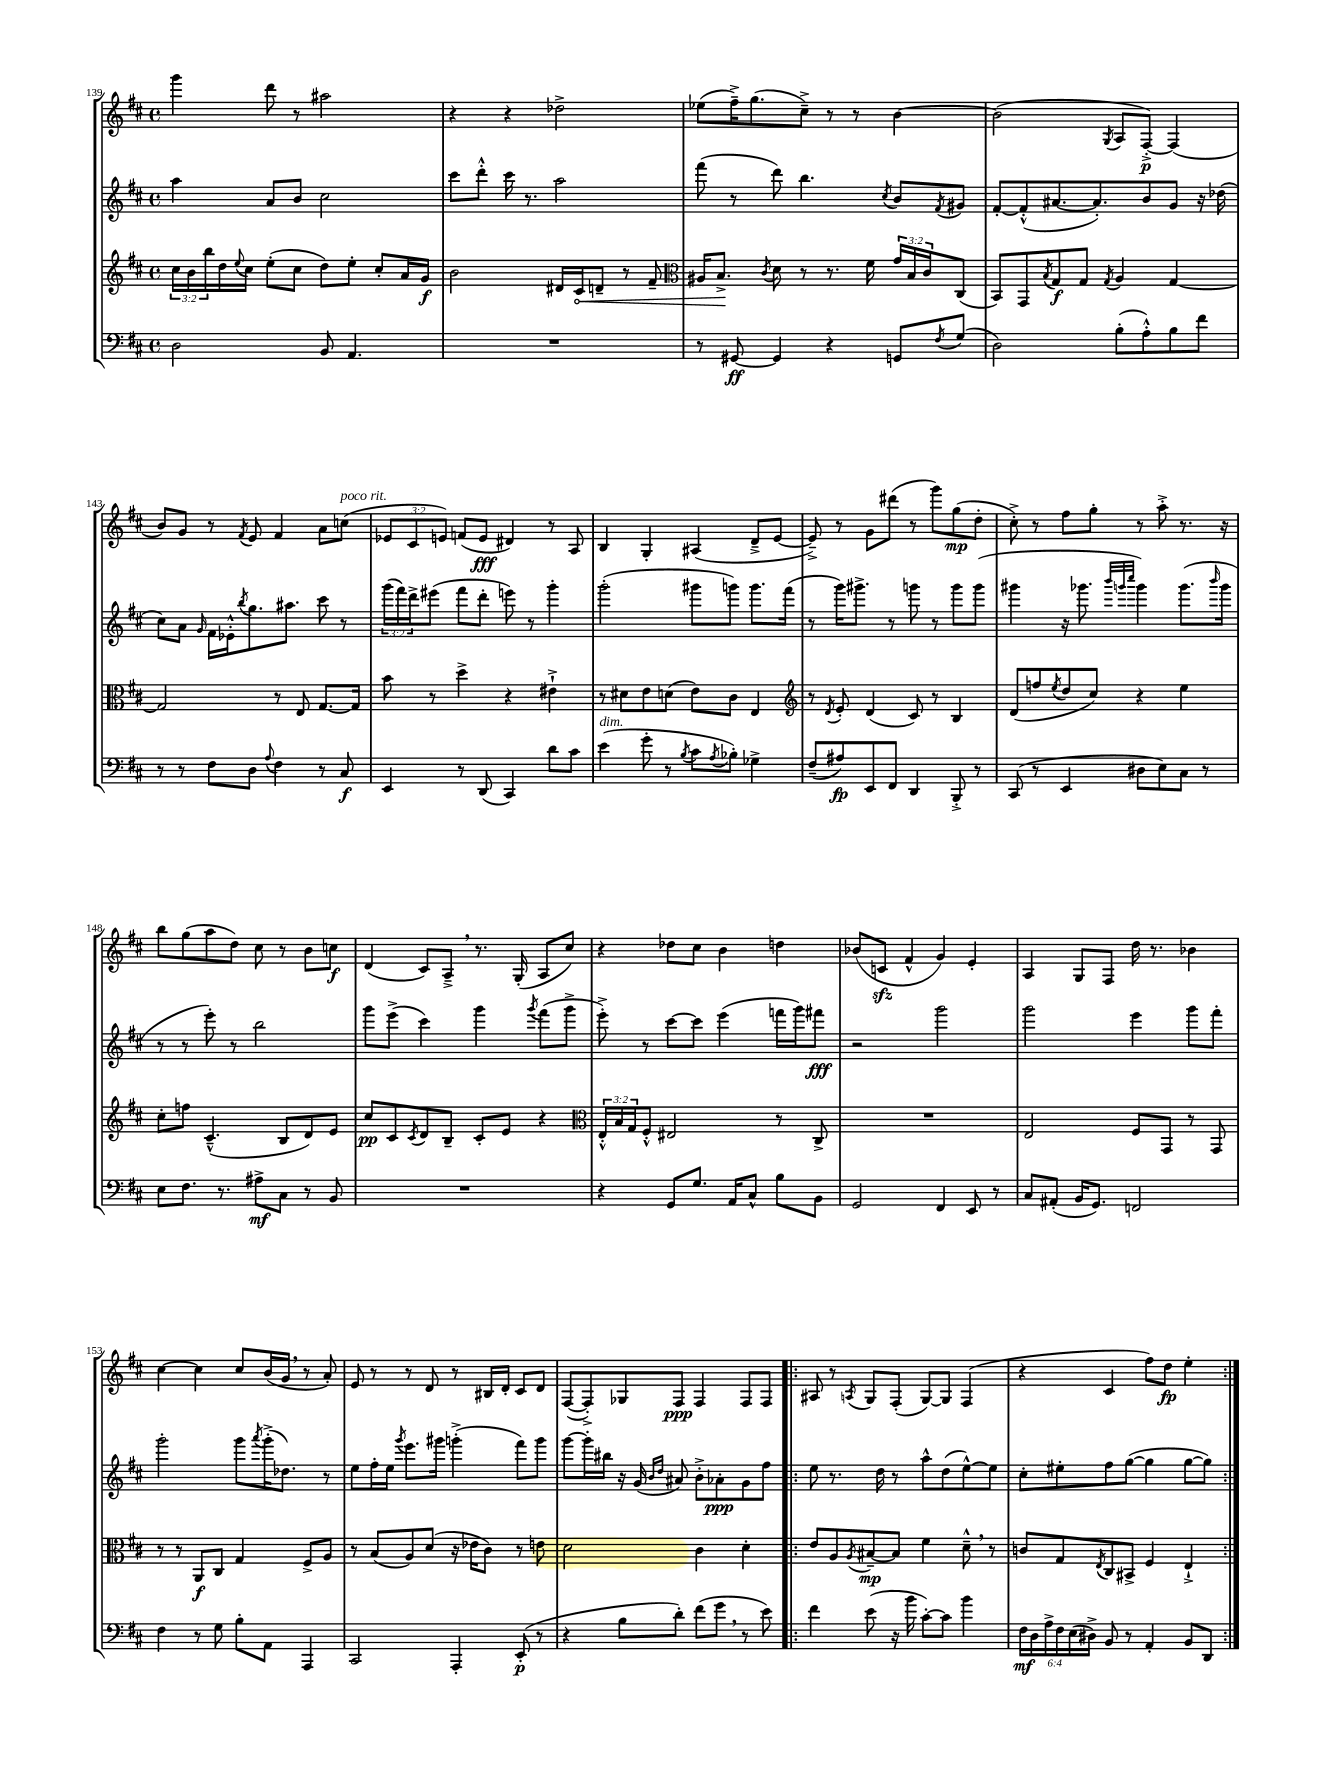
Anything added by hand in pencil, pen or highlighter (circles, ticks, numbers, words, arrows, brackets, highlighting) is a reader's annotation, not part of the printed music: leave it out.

**kern	**dynam	**kern	**dynam	**kern	**dynam	**kern	**dynam
*part4	*part4	*part3	*part3	*part2	*part2	*part1	*part1
*staff4	*staff4	*staff3	*staff3	*staff2	*staff2	*staff1	*staff1
*clefF4	*	*clefG2	*	*clefG2	*	*clefG2	*
*k[f#c#]	*	*k[f#c#]	*	*k[f#c#]	*	*k[f#c#]	*
*M4/4	*	*M4/4	*	*M4/4	*	*M4/4	*
*met(c)	*	*met(c)	*	*met(c)	*	*met(c)	*
=139	=139	=139	=139	=139	=139	=139	=139
2D\	.	24cc#\LL	.	4aa\	.	4ggg\	.
.	.	24b\	.	.	.	.	.
.	.	24bb\	.	.	.	.	.
.	.	16dd\	.	.	.	.	.
.	.	8qqee/	.	.	.	.	.
.	.	16cc#\JJ	.	.	.	.	.
.	.	(8ee'\L	.	8a/L	.	8ddd\	.
.	.	8cc#\J	.	8b/J	.	8r	.
8BB/	.	8dd\L)	.	2cc#\	.	2aa#X\	.
4.AA/	.	8ee'\J	.	.	.	.	.
.	.	8cc#'/L	.	.	.	.	.
.	.	16a/L	.	.	.	.	.
.	.	16g/JJ	f	.	.	.	.
=140	=140	=140	=140	=140	=140	=140	=140
1r	.	2b\	.	8ccc#\L	.	4r	.
.	.	.	.	8ddd'^^\J	.	.	.
.	.	.	.	16ccc#\	.	4r	.
.	.	.	.	8.r	.	.	.
.	.	16d#X/LL	.	2aa\	.	2dd-X^\	.
!	!	!	!LO:HP:b	!	!	!	!
.	.	16c#/J	<	.	.	.	.
.	.	8dn~/J	.	.	.	.	.
.	.	8r	.	.	.	.	.
.	.	8f#~/	.	.	.	.	.
=141	=141	=141	=141	=141	=141	=141	=141
*	*	*clefC3	*	*	*	*	*
8r	.	16A#X/KL	.	(8fff#\	.	(8ee-X\L	.
.	.	8.B^/J	.	.	.	.	.
[8GG#X/	ff	.	.	8r	.	16ff#~^\K)	.
.	.	.	.	.	.	(8.gg\	.
.	.	8qc#/	.	.	.	.	.
4GG#/]	.	8d\	[	8ddd\)	.	.	.
.	.	8r	.	4.bb\	.	8cc#~^\J)	.
4r	.	8.r	.	.	.	8r	.
.	.	.	.	.	.	8r	.
.	.	16f#\	.	.	.	.	.
.	.	.	.	8qcc#/	.	.	.
8GGn/L	.	24g/LL	.	8b/L	.	[4b\	.
.	.	24B/	.	.	.	.	.
.	.	24c#/J	.	.	.	.	.
8qF#/	.	.	.	8qf#/	.	.	.
(8G/J	.	(8C#/J	.	8g#X/J	.	.	.
=142	=142	=142	=142	=142	=142	=142	=142
2D\)	.	8BB/L)	.	[8f#'/L	.	(2b\]	.
.	.	8GG/	.	(8f#'^^/]	.	.	.
.	.	8qB/	.	.	.	.	.
.	.	8G/	f	[8.a#X/	.	.	.
.	.	8G/J	.	.	.	.	.
.	.	.	.	8.a#'/])	.	.	.
.	.	8qG/	.	.	.	8qG/	.
(8B'\L	.	4A/	.	.	.	8A/L	.
8A'^^\)	.	.	.	8b/	.	[8F#'^/J)	p
8B\	.	[4G/	.	8g/J	.	(4F#/]	.
8f#\J	.	.	.	16r	.	.	.
.	.	.	.	(16dd-X\	.	.	.
!!LO:LB:g=z
=143	=143	=143	=143	=143	=143	=143	=143
8r	.	2G/]	.	8cc#\L)	.	8b/L)	.
8r	.	.	.	8a\J	.	8g/J	.
.	.	.	.	16qqg/	.	.	.
8F#\L	.	.	.	16f#\LL	.	8r	.
.	.	.	.	16e-X'^^\J	.	.	.
.	.	.	.	8qbb/	.	8qf#/	.
8D\J	.	.	.	8.gg\	.	8e/	.
8qqA/	.	.	.	.	.	.	.
4F#\	.	8r	.	.	.	4f#/	.
.	.	.	.	8.aa#X\J	.	.	.
.	.	8E/	.	.	.	.	.
8r	.	[8.G/L	.	8ccc#\	.	8a\L	.
!	!	!	!	!	!	!LO:TX:a:i:t=poco rit.	!
8C#/	f	.	.	8r	.	(8ccn\J	.
.	.	16G/Jk]	.	.	.	.	.
=144	=144	=144	=144	=144	=144	=144	=144
4EE/	.	8b\	.	(24ggg\LL	.	12e-X/L	.
.	.	.	.	24fff#\)	.	.	.
.	.	.	.	24ddd^\J	.	12c#/	.
.	.	8r	.	(8eee#X\J	.	.	.
.	.	.	.	.	.	12en/J)	.
8r	.	4dd^\	.	8fff#\L	.	(8fn/L	.
(8DD/	.	.	.	8ddd'\J	.	8e/J	fff
4CC#/)	.	4r	.	8eeen\)	.	4d#X/)	.
.	.	.	.	8r	.	.	.
8d\L	.	4e#X`^\	.	4ggg'\	.	8r	.
8c#\J	.	.	.	.	.	8A/	.
=145	=145	=145	=145	=145	=145	=145	=145
!LO:TX:a:i:t=dim.	!	!	!	!	!	!	!
(4e\	.	8r	.	(2ggg'\	.	4B/	.
.	.	8d#X\L	.	.	.	.	.
8g'\	.	8e\	.	.	.	4G'/	.
8r	.	(8dn\J	.	.	.	.	.
8qB/	.	.	.	.	.	.	.
8c#\L	.	8e\L)	.	8ggg#X\L	.	(4A#X/	.
8qA/	.	.	.	.	.	.	.
8B-X'\J)	.	8c#\J	.	8gggn\J)	.	.	.
4G-X^\	.	4E/	.	8.ggg\L	.	8d~^/L	.
.	.	.	.	.	.	[8e/J	.
.	.	.	.	(16fff#\Jk	.	.	.
=146	=146	=146	=146	=146	=146	=146	=146
*	*	*clefG2	*	*	*	*	*
(8F#~/L	.	8r	.	8r	.	8e~^/])	.
.	.	8qd/	.	.	.	.	.
8A#X/)	fp	8e'/	.	16ggg\KL)	.	8r	.
.	.	.	.	8.ggg#X^\J	.	.	.
8EE/	.	(4d/	.	.	.	8g\L	.
8FF#/J	.	.	.	8r	.	(8ddd#X\J	.
4DD/	.	8c#/)	.	8gggn\	.	8r	.
.	.	8r	.	8r	.	8ggg\L)	.
8BBB'^/	.	4B/	.	8ggg\L	.	(8gg\	mp
8r	.	.	.	(8ggg\J	.	8dd'\J	.
=147	=147	=147	=147	=147	=147	=147	=147
(8CC#/	.	(8d/L	.	4ggg#X\	.	8cc#'^\)	.
8r	.	8ffn/	.	.	.	8r	.
.	.	8qee/	.	.	.	.	.
4EE/	.	8dd/	.	16r	.	8ff#\L	.
.	.	.	.	8.ggg-X\	.	.	.
.	.	8cc#/J)	.	.	.	8gg'\J	.
.	.	.	.	32qqbbb/LLL	.	.	.
.	.	.	.	32qqgggn/	.	.	.
.	.	.	.	32qqcccc#/JJJ	.	.	.
8D#X\L	.	4r	.	4ggg\)	.	8r	.
8E\)	.	.	.	.	.	8aa'^\	.
8C#\J	.	4ee\	.	(8.ggg\L	.	8.r	.
8r	.	.	.	.	.	.	.
.	.	.	.	16qqbbb/	.	.	.
.	.	.	.	16ggg\Jk	.	16r	.
!!LO:LB:g=z
=148	=148	=148	=148	=148	=148	=148	=148
8E\L	.	8cc#'\L	.	8r	.	8bb\L	.
8.F#\J	.	8ffn\J	.	8r	.	(8gg\	.
.	.	(4.c#~^^/	.	8eee'\)	.	8aa\	.
8.r	.	.	.	.	.	.	.
.	.	.	.	8r	.	8dd\J)	.
8A#X^\L	mf	.	.	2bb\	.	8cc#\	.
8C#\J	.	8B/L	.	.	.	8r	.
8r	.	8d/)	.	.	.	8b\L	.
8BB/	.	8e/J	.	.	.	8ccn\J	f
=149	=149	=149	=149	=149	=149	=149	=149
1r	.	8cc#/L	pp	8ggg\L	.	(4d/	.
.	.	8c#/	.	(8eee^\J	.	.	.
.	.	8qc#/	.	.	.	.	.
.	.	8d/	.	4ccc#\)	.	8c#/L)	.
.	.	8B~/J	.	.	.	8A~^,/J	.
.	.	8c#'/L	.	4ggg\	.	8.r	.
.	.	8e/J	.	.	.	.	.
.	.	.	.	.	.	(16G'/	.
.	.	.	.	8qggg/	.	.	.
.	.	4r	.	(8fff#\L	.	8A/L	.
.	.	.	.	8ggg^\J	.	8cc#/J)	.
=150	=150	=150	=150	=150	=150	=150	=150
*	*	*clefC3	*	*	*	*	*
4r	.	24E'^^/LL	.	8eee'^\)	.	4r	.
.	.	24B/	.	.	.	.	.
.	.	24G/J	.	.	.	.	.
.	.	8F#'^^/J	.	8r	.	.	.
8GG/L	.	2E#X/	.	[8ccc#\L	.	8dd-X\L	.
8.G/J	.	.	.	8ccc#\J]	.	8cc#\J	.
.	.	.	.	(4eee\	.	4b\	.
16AA/KL	.	.	.	.	.	.	.
8C#^^/J	.	.	.	.	.	.	.
8B\L	.	8r	.	16fffn\LL	.	4ddn\	.
.	.	.	.	16ggg\J)	.	.	.
8BB\J	.	8C#^/	.	8fff#X\J	fff	.	.
=151	=151	=151	=151	=151	=151	=151	=151
2GG/	.	1r	.	2r	.	(8b-X/L	.
.	.	.	.	.	.	8cnzz/J	.
.	.	.	.	.	.	4f#^^/	.
4FF#/	.	.	.	2ggg\	.	4g/)	.
8EE/	.	.	.	.	.	4e'/	.
8r	.	.	.	.	.	.	.
=152	=152	=152	=152	=152	=152	=152	=152
8C#/L	.	2E/	.	2ggg\	.	4A/	.
(8AA#X'/J	.	.	.	.	.	.	.
16BB/KL	.	.	.	.	.	8G/L	.
8.GG/J)	.	.	.	.	.	.	.
.	.	.	.	.	.	8F#/J	.
2FFn/	.	8F#/L	.	4eee\	.	16dd\	.
.	.	.	.	.	.	8.r	.
.	.	8GG/J	.	.	.	.	.
.	.	8r	.	8ggg\L	.	4b-X\	.
.	.	8GG/	.	8fff#'\J	.	.	.
!!LO:LB:g=z
=153	=153	=153	=153	=153	=153	=153	=153
4F#\	.	8r	.	2ggg'\	.	[4cc#\	.
.	.	8r	.	.	.	.	.
8r	.	8AA/L	f	.	.	4cc#\]	.
8G\	.	8C#/J	.	.	.	.	.
8B'\L	.	4G/	.	8ggg\L	.	8cc#/L	.
.	.	.	.	8qaaa/	.	.	.
8AA\J	.	.	.	(16ggg'^\K	.	(16b/L	.
.	.	.	.	8.dd-X\J)	.	16g,/JJ	.
4AAA/	.	8F#^/L	.	.	.	8r	.
.	.	8A/J	.	8r	.	8a'/)	.
=154	=154	=154	=154	=154	=154	=154	=154
2CC#/	.	8r	.	8ee\L	.	8e/	.
.	.	(8B/L	.	16ff#'\L	.	8r	.
.	.	.	.	16ee\JJ	.	.	.
.	.	.	.	8qggg/	.	.	.
.	.	8A/)	.	8.eee\L	.	8r	.
.	.	(8d/J	.	.	.	8d/	.
.	.	.	.	16ggg#X\Jk	.	.	.
4AAA'/	.	16r	.	(4gggn'^\	.	8r	.
.	.	16e-X\KL	.	.	.	.	.
.	.	8c#\J)	.	.	.	16B#X/LL	.
.	.	.	.	.	.	16d'/JJ	.
(8EE'/	p	8r	.	8fff#\L)	.	8c#/L	.
8r	.	8en\	.	8ggg\J	.	8d/J	.
=155	=155	=155	=155	=155	=155	=155	=155
4r	.	2d\	.	[8ggg\L	.	([8F#/L	.
.	.	.	.	16ggg'\L]	.	8F#'^/])	.
.	.	.	.	16bb#X\JJ	.	.	.
8B\L	.	.	.	16r	.	8G-X/	.
.	.	.	.	(16g/	.	.	.
.	.	.	.	16qqb/LL	.	.	.
.	.	.	.	16qqdd/JJ	.	.	.
8d'\J)	.	.	.	8a#X/)	.	8F#/J	ppp
(8f#\L	.	4c#\	.	8b'^\L	.	4F#/	.
8g,\J	.	.	.	8a-X'\	ppp	.	.
8r	.	4d'\	.	8g\	.	8F#/L	.
8e\)	.	.	.	8ff#\J	.	8F#/J	.
=156!|:	=156!|:	=156!|:	=156!|:	=156!|:	=156!|:	=156!|:	=156!|:
4f#\	.	8e/L	.	8ee\	.	8A#X/	.
.	.	8A/	.	8.r	.	8r	.
.	.	8qA/	.	.	.	8qAn/	.
(8e\	.	[8B#X~/	mp	.	.	8G/L	.
.	.	.	.	16dd\	.	.	.
16r	.	8B#/J]	.	8r	.	(8F#'/J	.
16b\	.	.	.	.	.	.	.
[8c#'\L)	.	4f#\	.	8aa^^\L	.	[8G/L)	.
8c#\J]	.	.	.	(8dd\	.	8G/J]	.
4b\	.	8d~^^,\	.	[8ee^^\)	.	(4F#/	.
.	.	8r	.	8ee\J]	.	.	.
=157	=157	=157	=157	=157	=157	=157	=157
24F#\LL	mf	8cn/L	.	8cc#'\L	.	4r	.
24D\	.	.	.	.	.	.	.
24A^\	.	.	.	.	.	.	.
24F#\	.	8G/	.	8ee#X'\	.	.	.
(24E\	.	.	.	.	.	.	.
24D#X^\JJ)	.	.	.	.	.	.	.
.	.	8qE/	.	.	.	.	.
8BB/	.	8C#/	.	8ff#\	.	4c#/	.
8r	.	8BB#X^/J	.	([8gg\J	.	.	.
4AA'/	.	4F#/	.	4gg\]	.	8ff#\L)	.
.	.	.	.	.	.	8dd\J	fp
8BB/L	.	4E`^/	.	[8gg\L	.	4ee'\	.
8DD/J	.	.	.	8gg\J])	.	.	.
=:|!	=:|!	=:|!	=:|!	=:|!	=:|!	=:|!	=:|!
*-	*-	*-	*-	*-	*-	*-	*-
